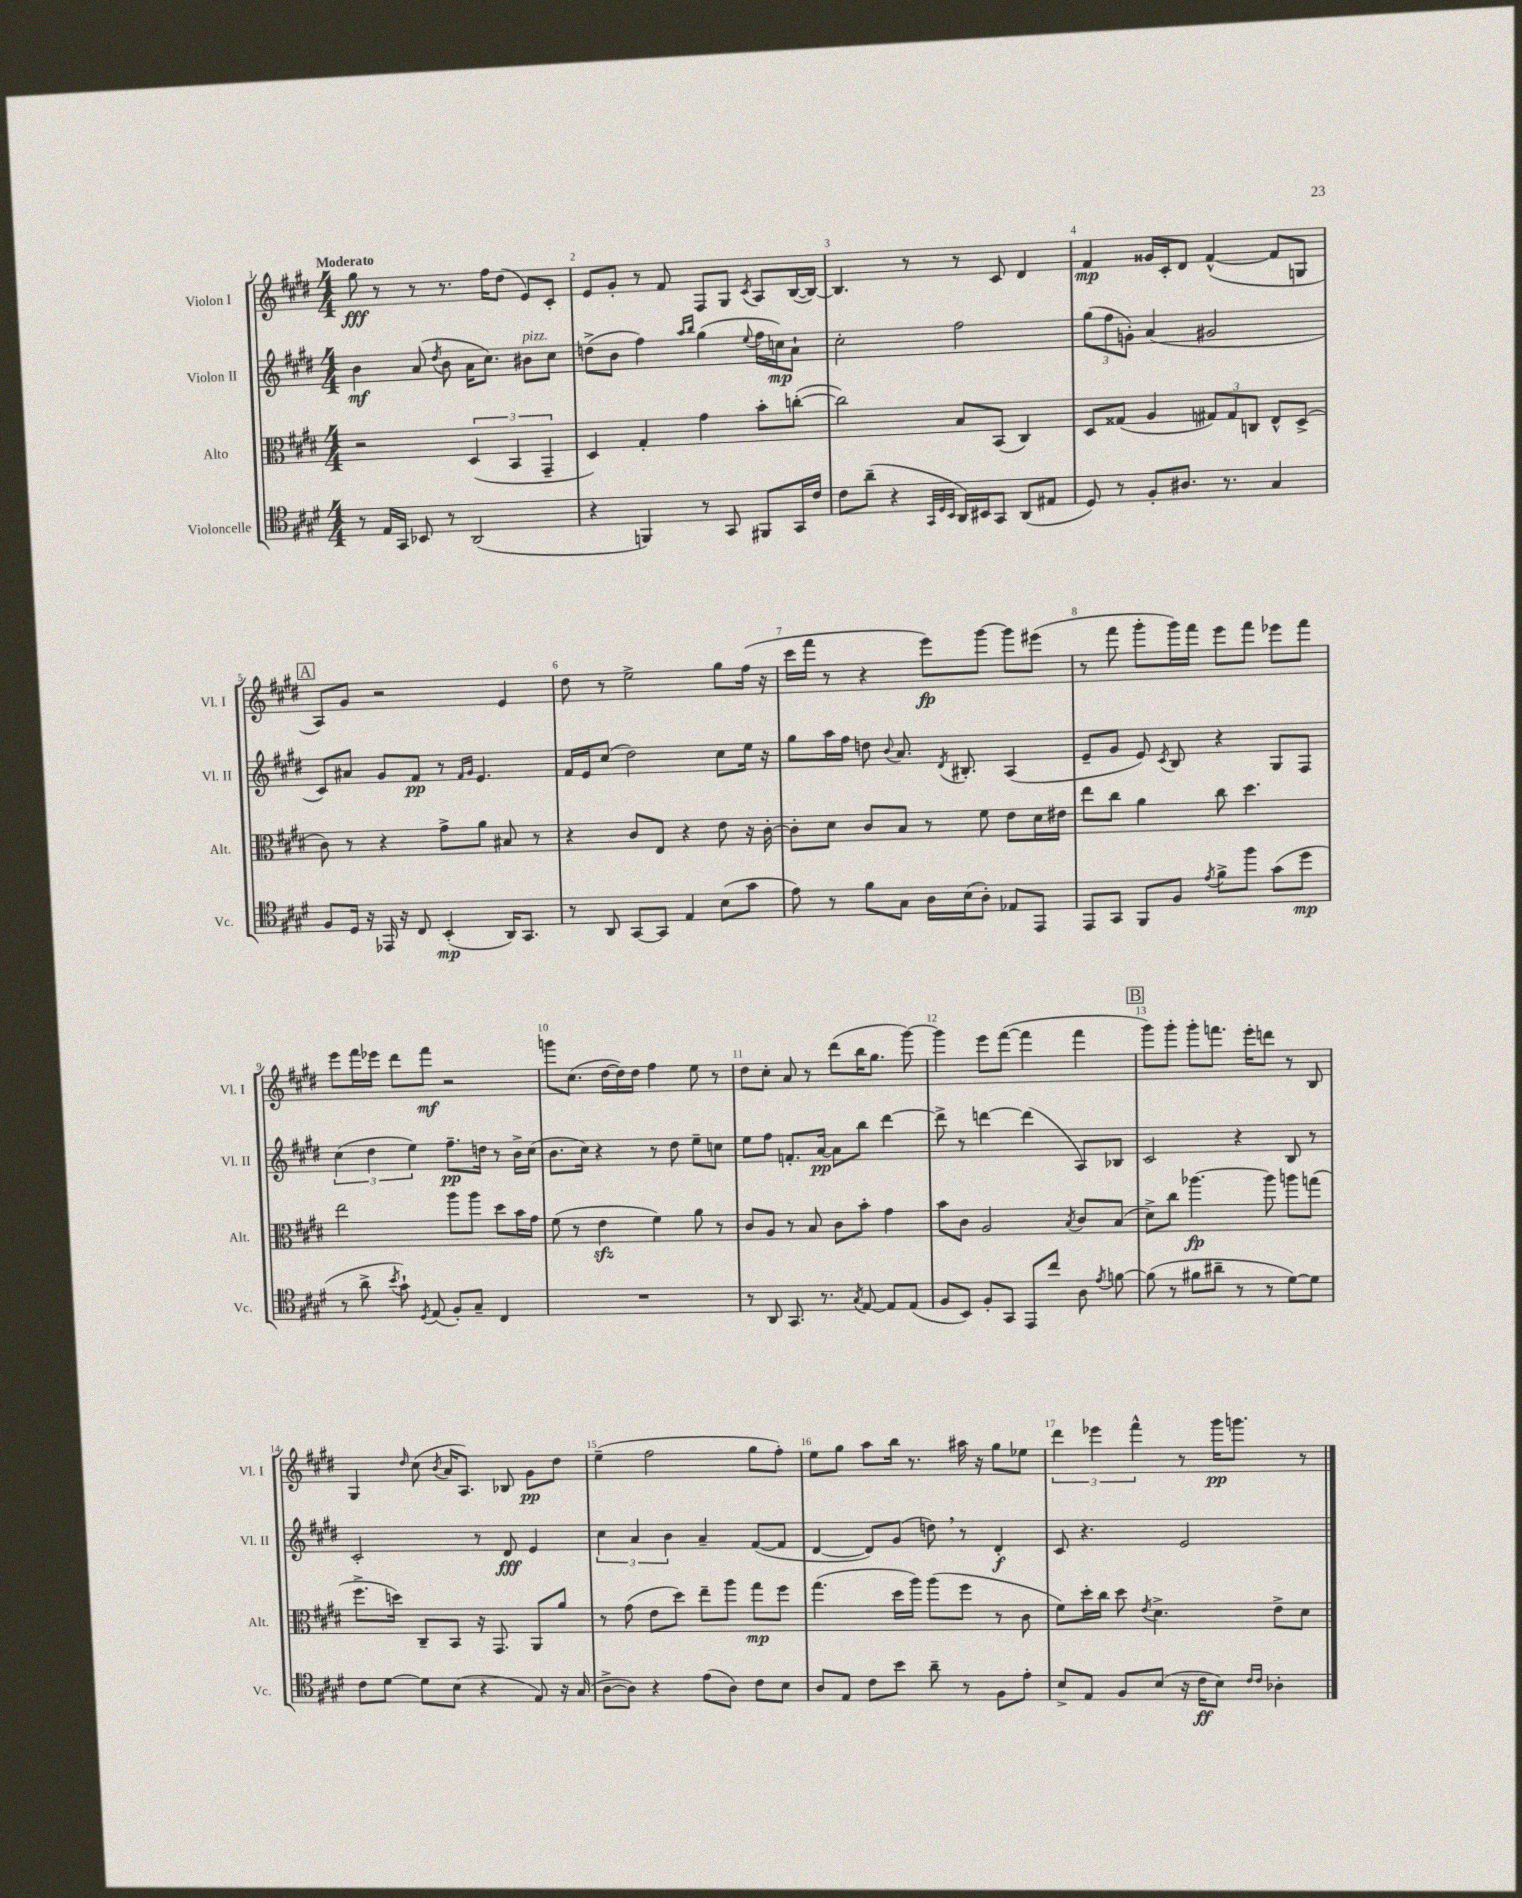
<<
\new StaffGroup <<
\new Staff = "s0" \with { instrumentName = "Violon I" shortInstrumentName = "Vl. I" } {
    \clef treble \key e \major \numericTimeSignature \time 4/4 \tempo "Moderato"
    \autoBeamOff gis''8\fff r8 r8 r8. fis''16[ dis''8]( e'8[) cis'8]-. |
    e'8[ gis'8]-. r8 fis'8 fis8[ gis8] \acciaccatura { cis'8 } a8[ b16~( b16]~) |
    b4. r8 r8 cis'8 dis'4 |
    fis'4\mp gisis'16[ cis'16-. dis'8] fis'4~-^( fis'8[ g8] |
    \mark \markup { \box "A" } a8[) gis'8] r2 e'4 |
    dis''8 r8 e''2-> gis''8[ fis''16]( r16 |
    cis'''16[ fis'''16] r8 r4 e'''8[\fp) gis'''8]~ gis'''8[ eis'''8]( |
    r8 fis'''8 gis'''8[-. gis'''16) fis'''16] e'''8[ fis'''8] ees'''8[ fis'''8] |
    e'''8[ fis'''16 ees'''16] dis'''8[ fis'''8]\mf r2 |
    g'''8[ cis''8.]( dis''16[~ dis''16) dis''16] fis''4 e''8 r8 |
    dis''8[ cis''8]-. a'8 r8 dis'''8[( b''16 gis''8.] gis'''8~) |
    gis'''4 e'''8[ fis'''8]~( fis'''4 fis'''4 |
    \mark \markup { \box "B" } gis'''8[) gis'''8]-. gis'''8[-. f'''8.] e'''16[-. d'''8] r8 b8 |
    gis4 \grace { dis''16 } cis''8( \acciaccatura { b'8 } a'16[ a8.]) bes8 gis'8[\pp dis''8] |
    e''4--( fis''2 gis''8[ fis''8]-.) |
    e''8[ gis''8] a''8[ b''16] r8. ais''16 r16 gis''8[ ees''8] |
    \tuplet 3/2 { dis'''4 ees'''4 fis'''4-^ } r8 gis'''16[\pp g'''8.] r8 \bar "|." |
}
\new Staff = "s1" \with { instrumentName = "Violon II" shortInstrumentName = "Vl. II" } {
    \clef treble \key e \major \numericTimeSignature \time 4/4
    \autoBeamOff b'4\mf a'8( \acciaccatura { dis''8 } b'8 a'16[ cis''8.]) bis'8[^\markup { \italic "pizz." } cis''8] |
    d''8[->( b'8] fis''4) \grace { a''16[ b''16] } gis''4( \appoggiatura { e''8 } fis''16[ c''16\mp) a'8]-! |
    cis''2-. fis''2 |
    \tuplet 3/2 { gis''8[( fis''8 g'8]-.) } a'4( gis'2 |
    \mark \markup { \box "A" } cis'8[) ais'8] gis'8[ fis'8]\pp r8 \grace { fis'16[ gis'16] } e'4. |
    fis'16[ e'16 cis''8]( dis''2) cis''8[ e''16] r16 |
    gis''8[ a''16 fis''16] d''8 \appoggiatura { b'8 } a'8. \acciaccatura { dis'8 } bis8.-. a4( |
    e'8[-- gis'8] e'8) \acciaccatura { cis'8 } b8 r4 gis8[ fis8] |
    \tuplet 3/2 { cis''4( dis''4 e''4) } fis''8.[--\pp d''16] r8 b'16[-> cis''16]( |
    b'8.[ cis''16]) r4 r8 dis''8 e''8[-- c''8] |
    e''8[ fis''8] f'8.[-. a'16]~\pp a'8[ b''8] dis'''4~ |
    dis'''8-> r8 d'''4~ d'''4( a8[) bes8] |
    \mark \markup { \box "B" } cis'2 r4 b8 r8 |
    cis'2-. r8 dis'8\fff e'4 |
    \tuplet 3/2 { cis''4 a'4 b'4 } a'4-- fis'8[~( fis'8] |
    dis'4~ dis'8[) gis'8]( d''8) \breathe r8 dis'4-.\f |
    cis'8 r4. e'2 \bar "|." |
}
\new Staff = "s2" \with { instrumentName = "Alto" shortInstrumentName = "Alt." } {
    \clef alto \key e \major \numericTimeSignature \time 4/4
    \autoBeamOff r2 \tuplet 3/2 { dis4( b,4 gis,4-- } |
    dis4) gis4-. gis'4 b'8[-. c''8]~-.( |
    c''2) b8[ b,8]( cis4) |
    dis8[ gisis8]( a4 \tuplet 3/2 { gis8[) gis8 c8] } e8[-^ dis8]->( |
    \mark \markup { \box "A" } cis'8) r8 r4 gis'8[-> a'8] bis8 r8 |
    r4 cis'8[ e8] r4 e'8 r16 cis'16~-. |
    cis'8[-. dis'8] cis'8[ b8] r8 fis'8 e'8[ dis'16 eis'16] |
    e''8[ cis''8] a'4 cis''8 dis''4. |
    e''2 a''8[ a''8] dis''8[ b'16 gis'16] |
    fis'8( r8 e'4\sfz fis'4) a'8 r8 |
    cis'8[ a8] r8 b8 cis'8[ b'8]-. gis'4 |
    b'8[ cis'8] a2 \acciaccatura { b8 } cis'8[ b8]( |
    \mark \markup { \box "B" } dis'8[->) cis''8] aes''4.~\fp aes''8 a''8[ g''8]( |
    fis''8.[-> d''16]) cis8[-- b,8] r16 gis,8. a,8[ a'8] |
    r8 gis'8( e'8[ dis''8]) e''8[-- a''8] gis''8[\mp fis''8] |
    gis''4.( dis''16[ a''16]) a''8[( fis''8] r8 cis'8 |
    fis'8[) dis''16-. cis''16] dis''8 \acciaccatura { e'8 } dis'4.-> e'8[-> dis'8] \bar "|." |
}
\new Staff = "s3" \with { instrumentName = "Violoncelle" shortInstrumentName = "Vc." } {
    \clef tenor \key e \major \numericTimeSignature \time 4/4
    \autoBeamOff r8 e16[ gis,16] bes,8 r8 a,2( |
    r4 f,4) r8 gis,8 fis,8[ gis,16 cis'16] |
    cis'8[ a'8]--( r4 \grace { gis,32[ dis32 b,32] } a,16[) bis,16 gis,8] a,8[( eis8] |
    dis8) r8 fis8[-. ais8.] r8. gis4 |
    \mark \markup { \box "A" } fis8[ dis16] r16 ees,16 r16 cis8 b,4-.\mp( a,16[) gis,8.] |
    r8 a,8 gis,8[~ gis,8] e4 b8[( gis'8] |
    e'8) r8 fis'8[ gis8] a16[ b16( a8]-.) ees8[ e,8] |
    e,8[ gis,8] fis,8[ fis8] \acciaccatura { e'8 } fis'8[-> fis''8] gis'8[( dis''8]\mp |
    r8 a'8-> \acciaccatura { b'8 } gis'8-!) \acciaccatura { dis8 } e8( fis8[-.) gis8]-- cis4 |
    R1 |
    r8 a,8 gis,8. r8. \acciaccatura { gis8 } e8~ e8[ e8]( |
    fis8[ b,8]) fis8[-. gis,8] e,8[ cis''8] a8 \acciaccatura { e'8 } f'8~ |
    \mark \markup { \box "B" } f'8( r8 fis'8[ ais'8]-- r8 r8 dis'8[~) dis'8] |
    cis'8[ dis'8]~ dis'8[ b8]( r4 e8) r16 gis16( |
    a8[~-> a8]) r4 e'8[( a8]) cis'8[ b8] |
    a8[ e8] cis'8[ b'8] a'8-- r8 fis8[ e'8]-. |
    b8[-> e8] fis8[ b8]( r16 cis'16[\ff b8]) \grace { cis'16[ cis'16] } aes4-. \bar "|." |
}
>>
>>
\layout { \context { \Score \override BarNumber.break-visibility = ##(#f #t #t) barNumberVisibility = #all-bar-numbers-visible } }
